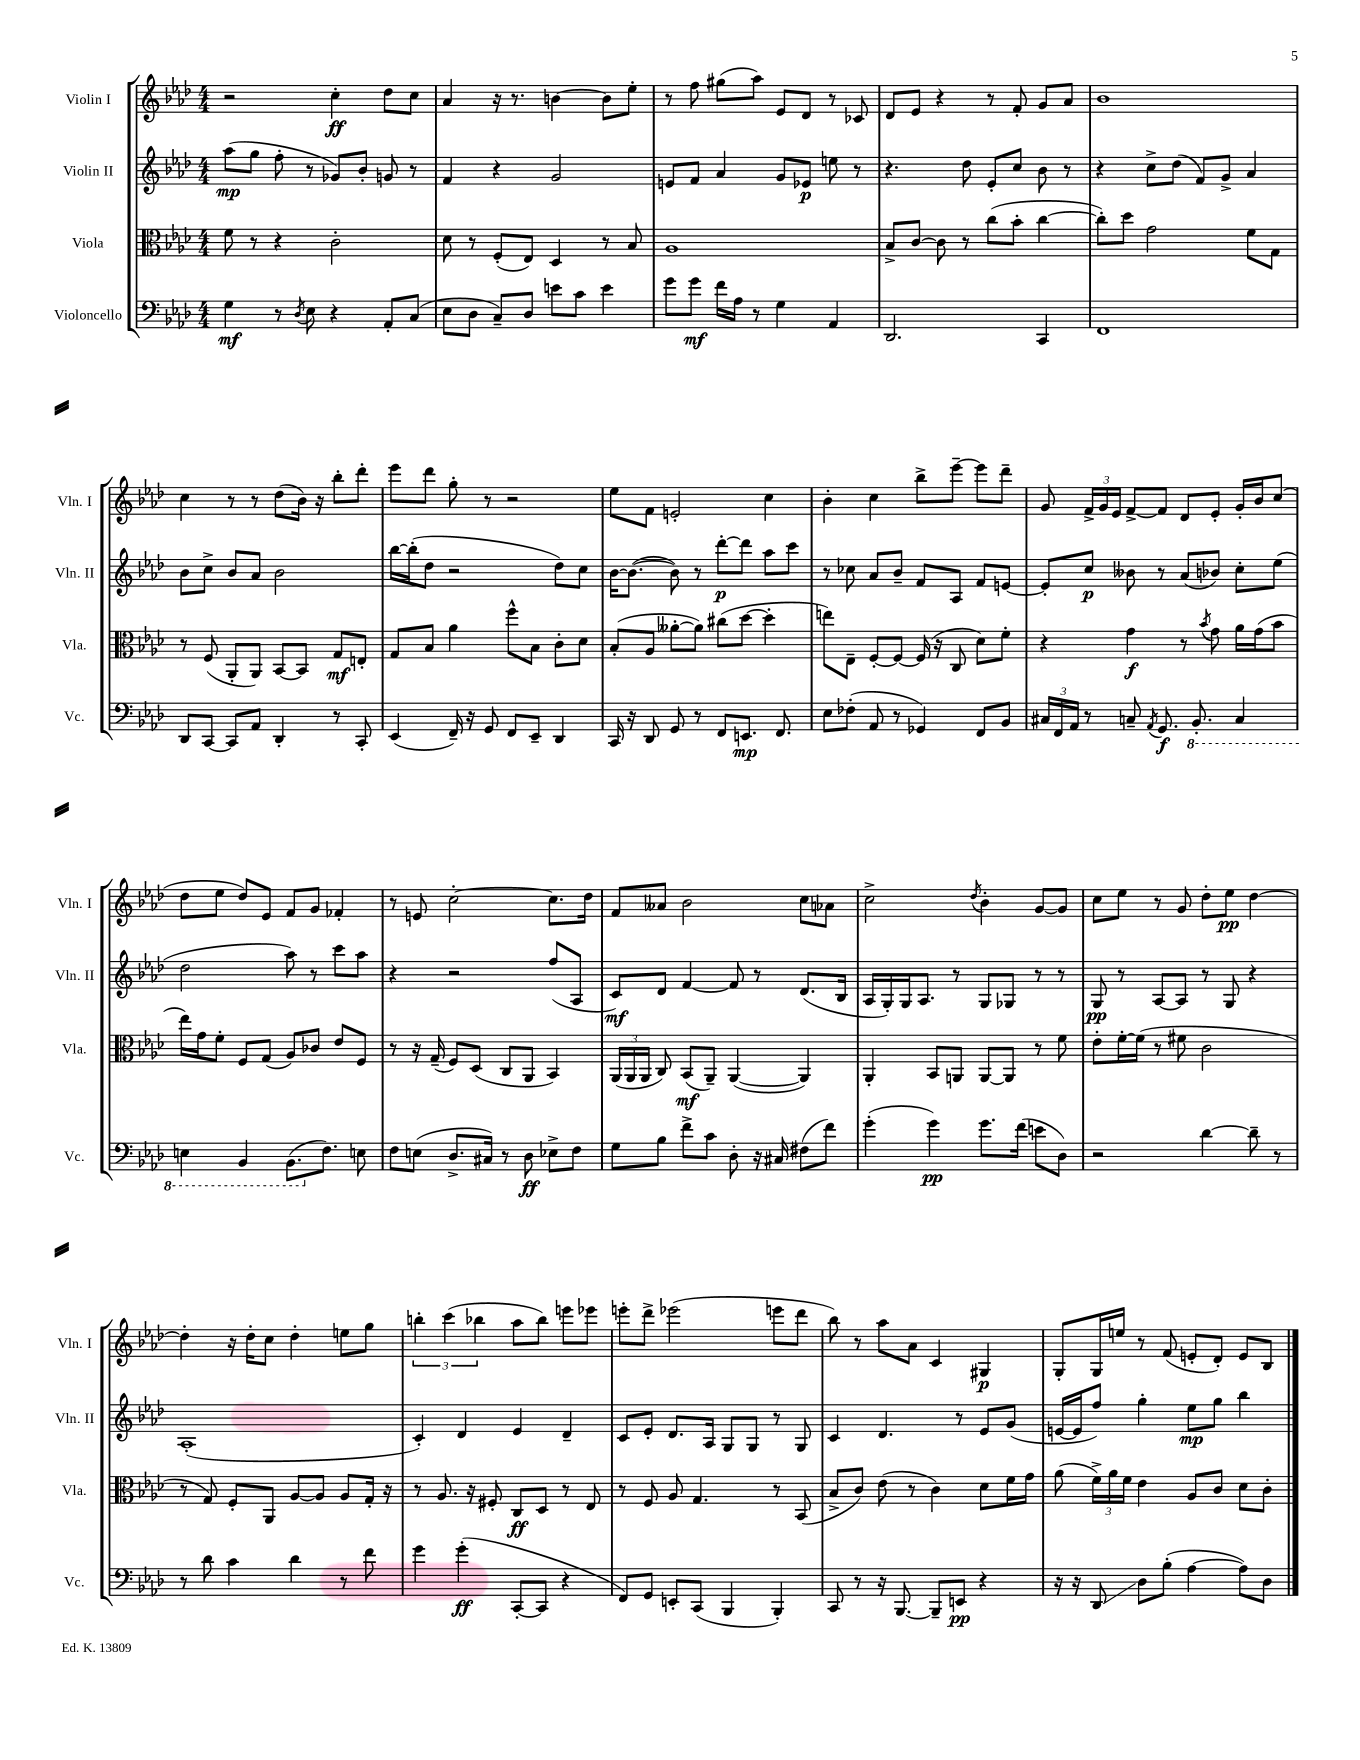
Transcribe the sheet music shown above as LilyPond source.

<<
\new StaffGroup <<
\new Staff = "s0" \with { instrumentName = "Violin I" shortInstrumentName = "Vln. I" } {
    \clef treble \key aes \major \numericTimeSignature \time 4/4
    \autoBeamOff r2 c''4-.\ff des''8[ c''8] |
    aes'4 r16 r8. b'4~ b'8[ ees''8]-. |
    r8 f''8 gis''8[( aes''8]) ees'8[ des'8] r8 ces'8 |
    des'8[ ees'8] r4 r8 f'8-. g'8[ aes'8] |
    bes'1 |
    c''4 r8 r8 des''8[( bes'16]) r16 bes''8[-. des'''8]-. |
    ees'''8[ des'''8] g''8-. r8 r2 |
    ees''8[ f'8] e'2-. c''4 |
    bes'4-. c''4 bes''8[-> ees'''8]~-- ees'''8[ des'''8]-- |
    g'8 \tuplet 3/2 { f'16[-> g'16 ees'16] } f'8[~-> f'8] des'8[ ees'8]-. g'16[-. bes'16 c''8]( |
    des''8[ ees''8] des''8[) ees'8] f'8[ g'8] fes'4-. |
    r8 e'8 c''2~-. c''8.[ des''16] |
    f'8[ aeses'8] bes'2 c''8[ aes'8] |
    c''2-> \acciaccatura { des''8 } bes'4-. g'8[~ g'8] |
    c''8[ ees''8] r8 g'8 des''8[-. ees''8]\pp des''4~ |
    des''4-. r16 des''16[-. c''8] des''4-. e''8[ g''8] |
    \tuplet 3/2 { b''4-. c'''4( bes''4 } aes''8[ bes''8]) e'''8[ ees'''8] |
    e'''8[-. des'''8]-> ees'''2( e'''8[ des'''8] |
    bes''8) r8 aes''8[ aes'8] c'4 gis4\p |
    g8[-. g16 e''16] r8 f'8( e'8[-. des'8]-.) e'8[ bes8] \bar "|." |
}
\new Staff = "s1" \with { instrumentName = "Violin II" shortInstrumentName = "Vln. II" } {
    \clef treble \key aes \major \numericTimeSignature \time 4/4
    \autoBeamOff aes''8[\mp( g''8] f''8-. r8 ges'8[) bes'8]-. g'8 r8 |
    f'4 r4 g'2 |
    e'8[ f'8] aes'4 g'8[ ees'8]\p e''8 r8 |
    r4. des''8 ees'8[-. c''8] bes'8 r8 |
    r4 c''8[-> des''8]( f'8[) g'8]-> aes'4 |
    bes'8[ c''8]-> bes'8[ aes'8] bes'2 |
    bes''16[~ bes''16-.( des''8] r2 des''8[) c''8] |
    bes'16[~ bes'8.]~( bes'8) r8 des'''8[~-.\p des'''8] aes''8[ c'''8] |
    r8 ces''8 aes'8[ bes'8]-- f'8[ aes8] f'8[ e'8]~ |
    e'8[-. c''8]\p beses'8 r8 aes'8[( bes'8]) c''8[-. ees''8]( |
    des''2 aes''8) r8 c'''8[ aes''8] |
    r4 r2 f''8[( aes8] |
    c'8[\mf) des'8] f'4~ f'8 r8 des'8.[( bes16] |
    aes16[ g16-.) g16 aes8.] r8 g8[ ges8] r8 r8 |
    g8\pp r8 aes8[~ aes8] r8 g8 r4 |
    aes1-.( |
    c'4-.) des'4 ees'4 des'4-- |
    c'8[ ees'8]-. des'8.[ aes16] g8[ g8] r8 g8 |
    c'4 des'4. r8 ees'8[ g'8]( |
    e'16[~ e'16 f''8]) g''4-. ees''8[\mp g''8] bes''4 \bar "|." |
}
\new Staff = "s2" \with { instrumentName = "Viola" shortInstrumentName = "Vla." } {
    \clef alto \key aes \major \numericTimeSignature \time 4/4
    \autoBeamOff f'8 r8 r4 c'2-. |
    des'8 r8 f8[-.( ees8]) des4 r8 bes8 |
    aes1 |
    bes8[-> c'8]~ c'8 r8 c''8[( bes'8]-. c''4~ |
    c''8[-.) des''8] g'2 f'8[ g8] |
    r8 f8( aes,8[-. aes,8]) bes,8[~ bes,8] g8[\mf e8]-. |
    g8[ bes8] aes'4 f''8[-^ bes8] c'8[-. des'8] |
    bes8[-.( aes8] aeses'8[~-. aeses'8]) cis''8[( des''8]~ des''4-. |
    e''8[) ees8]-- f8[~-. f8]~ f16( r16 c8 des'8[) f'8]-. |
    r4 g'4\f r8 \acciaccatura { bes'8 } g'8 aes'16[ g'16( bes'8] |
    ees''16[) g'16 f'8]-. f8[ g8]( aes8[) ces'8] ees'8[ f8] |
    r8 r16 g16--( f8[) des8]( c8[ aes,8] bes,4) |
    \tuplet 3/2 { aes,16[( aes,16 aes,16] } c8) bes,8[\mf( aes,8]--) aes,4~( aes,4) |
    aes,4-. bes,8[ a,8] a,8[~ a,8] r8 f'8 |
    ees'8[-. f'16~-. f'16]( r8 fis'8 c'2 |
    r8 g8) f8[-. aes,8] aes8[~ aes8] aes8[ g16]-. r16 |
    r8 aes8. r16 fis8-. c8[\ff des8] r8 ees8 |
    r8 f8 aes8 g4. r8 bes,8( |
    bes8[-> c'8]) ees'8( r8 c'4) des'8[ f'16 g'16] |
    aes'8( \tuplet 3/2 { f'16[->) aes'16 f'16] } ees'4 aes8[ c'8] des'8[ c'8]-. \bar "|." |
}
\new Staff = "s3" \with { instrumentName = "Violoncello" shortInstrumentName = "Vc." } {
    \clef bass \key aes \major \numericTimeSignature \time 4/4
    \autoBeamOff g4\mf r8 \acciaccatura { des8 } ees8 r4 aes,8[-. c8]( |
    ees8[ des8] c8[--) des8] e'8[ c'8] e'4 |
    g'8[ g'8]\mf f'16[ aes16] r8 g4 aes,4 |
    des,2. c,4 |
    f,1 |
    des,8[ c,8]~ c,8[ aes,8] des,4-. r8 c,8-. |
    ees,4( f,16--) r16 g,8 f,8[ ees,8]-- des,4 |
    c,16 r16 des,8 g,8 r8 f,8[ e,8.]\mp f,8. |
    ees8[ fes8]-.( aes,8 r8 ges,4) f,8[ bes,8] |
    \tuplet 3/2 { cis16[ f,16 aes,16] } r8 c8-- \acciaccatura { aes,8 } g,8.\f \ottava #-1 bes,,8.-. c,4 |
    e,4 bes,,4 bes,,8.[( \ottava #0 f8.]) e8 |
    f8[ e8]( des8.[-> cis16]) r8 des8\ff ees8[-> f8] |
    g8[ bes8] f'8[-> c'8] des8-. r16 cis16 fis8[( f'8]) |
    g'4-.( g'4\pp) g'8.[ f'16]( e'8[ des8]) |
    r2 des'4~ des'8-- r8 |
    r8 des'8 c'4 des'4 r8 f'8 |
    g'4 g'4-.\ff( c,8[~-. c,8] r4 |
    f,8[) g,8] e,8[-. c,8]( bes,,4 bes,,4-.) |
    c,8 r8 r16 bes,,8.~ bes,,8[-- e,8]\pp r4 |
    r16 r16 des,8\glissando des8[ bes8]-.( aes4~ aes8[) des8] \bar "|." |
}
>>
>>
\layout { \context { \Score \remove "Bar_number_engraver" } }
